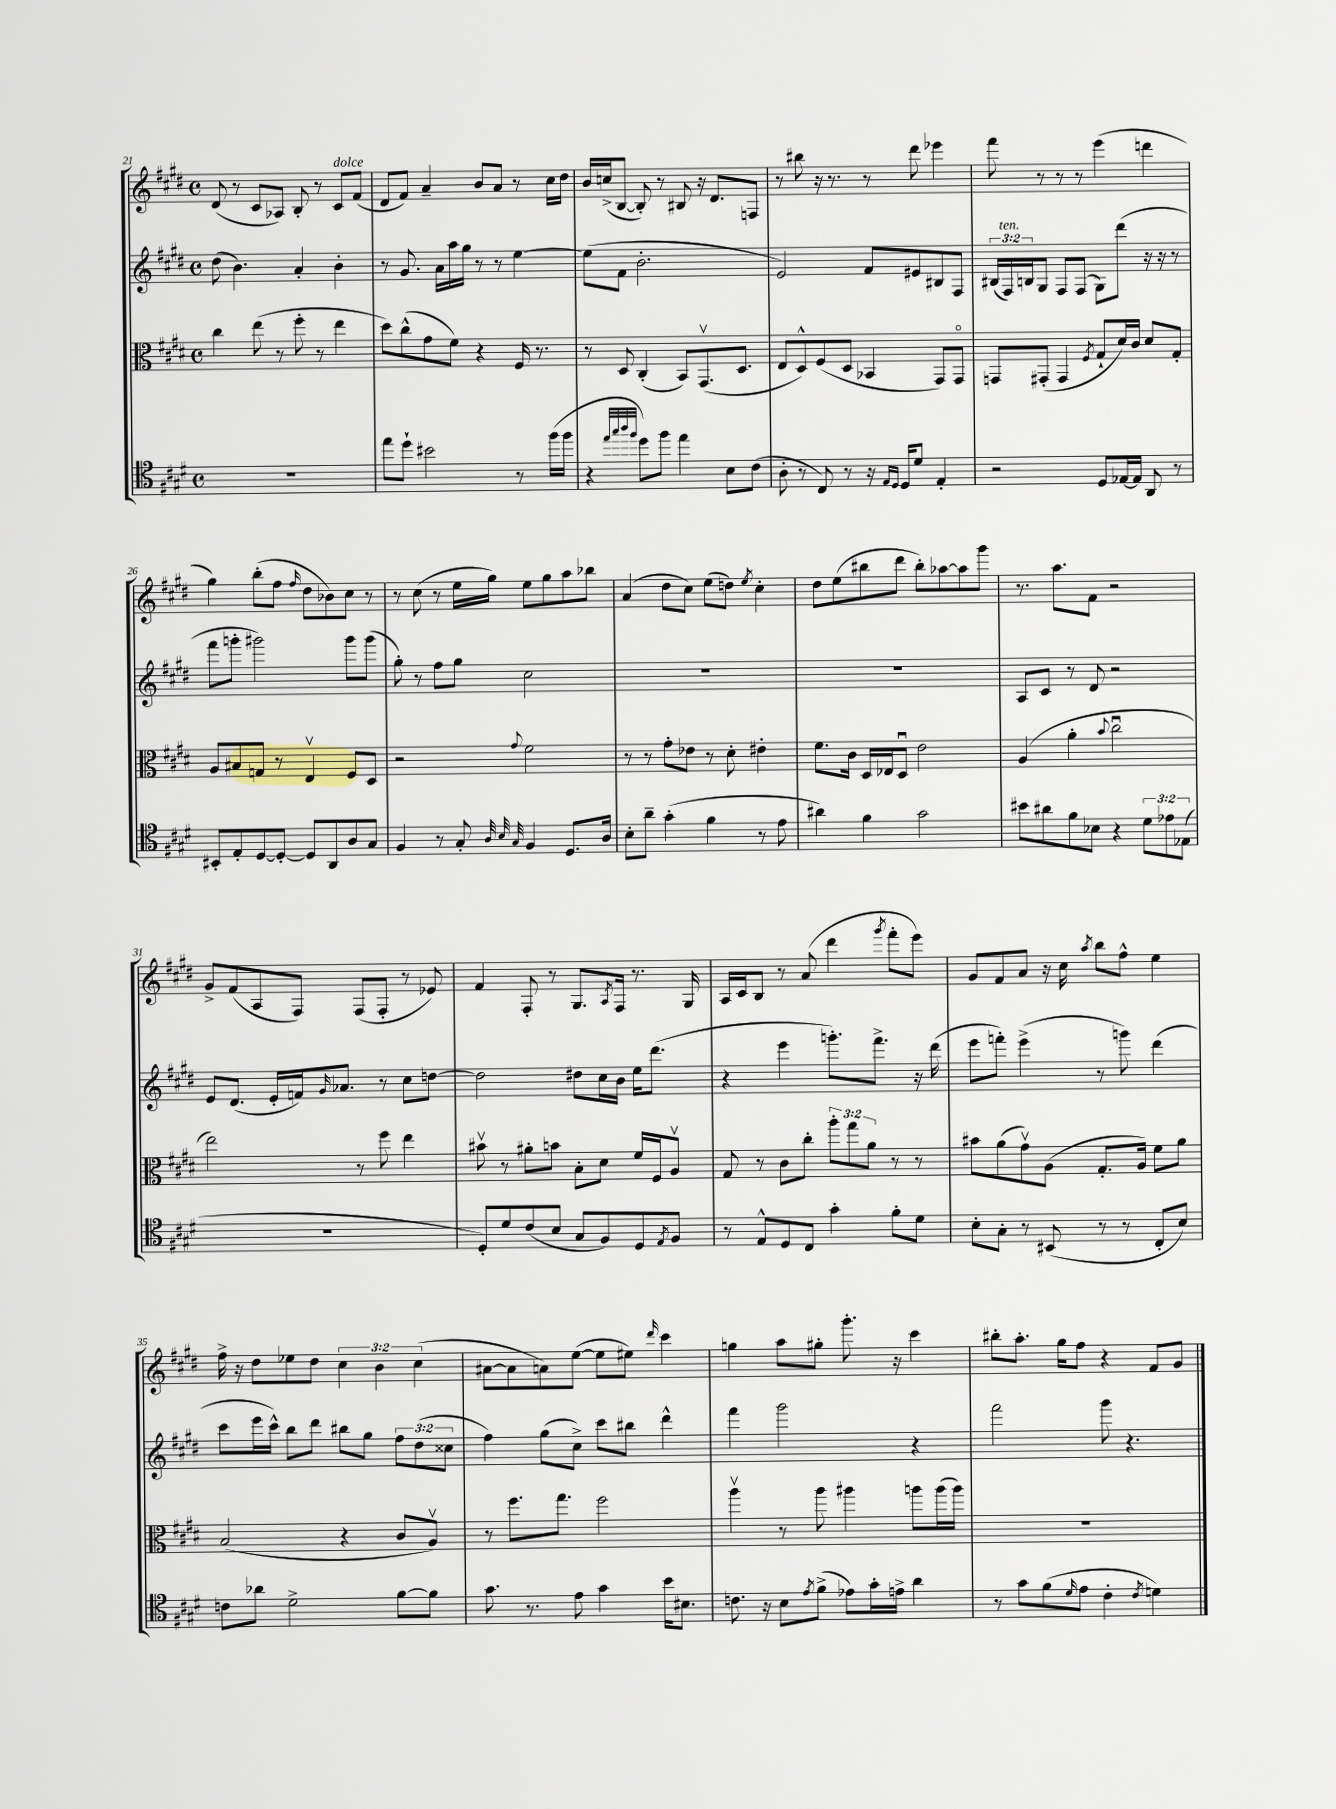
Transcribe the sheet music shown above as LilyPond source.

<<
\new StaffGroup <<
\new Staff = "s0" {
    \clef treble \key e \major \defaultTimeSignature \time 4/4 \override Staff.TupletNumber.text = #tuplet-number::calc-fraction-text
    dis'8( r8 cis'8 aes8) b8-. r8 cis'8^\markup { \italic "dolce" } fis'8( |
    dis'8 fis'8) a'4-- b'8 a'8 r8 cis''16 dis''16 |
    b'16 c''16->( b8~ b8-.) r8 bis8 r16 dis'8. f8 |
    r8 bis''8 r16 r8. r8 dis'''8 ees'''4 |
    fis'''8 r8 r8 r8 e'''4( d'''4 |
    gis''4) b''8-.( fis''8 \grace { fis''16 } dis''8 bes'8) cis''8 r8 |
    r8 cis''8( r8 e''16 gis''16) e''8 gis''8 a''8 bes''8 |
    a'4( dis''8 cis''8) e''8( d''8) \acciaccatura { e''8 } cis''4-. |
    dis''8 e''8( bis''8 dis'''8 bis''8-.) aes''8~ aes''8 gis'''8 |
    r8. a''8. fis'8 r2 |
    gis'8-> fis'8( a8 fis8) fis8( fis8-. r8 ees'8) |
    fis'4 fis8-. r8 gis8. \acciaccatura { a8 } fis16 r8. gis16 |
    a16 cis'16 b8 r8 a'8( dis'''4 \acciaccatura { gis'''8 } fis'''8-. e'''8) |
    gis'8 fis'8 a'8 r16 cis''16 \acciaccatura { a''8 } b''8 fis''8-^ e''4 |
    fis''16-> r16 dis''8 ees''8 dis''8 \tuplet 3/2 { cis''4 b'4 cis''4( } |
    ais'8~ ais'8 a'8) e''8~( e''8 eis''8) \grace { dis'''16 } cis'''4 |
    g''4 a''8 gis''8-. gis'''8.-. r16 cis'''4 |
    bis''8-. a''8.-. gis''16 fis''8 r4 fis'8 gis'8 \bar "|." |
}
\new Staff = "s1" {
    \clef treble \key e \major \defaultTimeSignature \time 4/4 \override Staff.TupletNumber.text = #tuplet-number::calc-fraction-text
    dis''8( b'4.) a'4-. b'4-. |
    r8 gis'8. a'16 a''16 gis''16 r8 r8 e''4~ |
    e''8( fis'8 b'2.-. |
    e'2) fis'8 eis'8 bis8 fis8 |
    \tuplet 3/2 { bis16( fis16^\markup { \italic "ten." }) b16 } gis8 fis8 fis8( gis8) dis'''8( r16 r16 r8 |
    fis'''8 g'''8-. gis'''2) gis'''8 gis'''8( |
    gis''8-.) r8 fis''8 gis''8 cis''2 |
    R1 |
    R1 |
    a8 cis'8 r8 dis'8 r2 |
    e'8 dis'8.( e'16-. f'16) \grace { gis'16 } aes'8. r8 cis''8 d''8~ |
    d''2 dis''8 cis''16 b'16 e''16 dis'''8.( |
    r4 e'''4 g'''8.-.) fis'''8.-> r16 dis'''16( |
    e'''8 f'''8-.) e'''4->( r8 g'''8) dis'''4( |
    cis'''8 e'''16 cis'''16-^) b''8 dis'''8 bis''8 gis''8 \tuplet 3/2 { fis''8 dis''8( cisis''8 } |
    fis''4) gis''8( cis''8->) cis'''8 bis''8 dis'''4-^ |
    fis'''4 gis'''2 r4 |
    fis'''2 gis'''8 r4. \bar "|." |
}
\new Staff = "s2" {
    \clef alto \key e \major \defaultTimeSignature \time 4/4 \override Staff.TupletNumber.text = #tuplet-number::calc-fraction-text
    cis''4 e''8( r8 fis''8-. r8 e''4 |
    dis''8) cis''8-^( gis'8 fis'8) r4 fis16 r8. |
    r8 dis8 cis4-.( b,8) gis,8.\upbow( dis8. |
    e8 dis8-^) fis8( dis8 bes,4 gis,8) gis,8\flageolet |
    g,8 gis,8-.( gis,4 \acciaccatura { fis8 } gis8-! dis'16) cis'16 dis'8 gis8-. |
    a8 bis8 g8 r8 e4\upbow fis8 dis8 |
    r2 \appoggiatura { gis'8 } fis'2 |
    r8 r8 gis'8-. ees'8 r8 dis'8-. eis'4-. |
    fis'8. cis'16 dis16 ees16 dis8\downbow e'2 |
    a4( a'4-. \appoggiatura { b'8 } cis''2\downbow |
    e''2) r8 fis''8 e''4 |
    bis'8\upbow r8 ais'8-. b'8 b8-. dis'8 fis'16 fis16 a8\upbow |
    gis8 r8 cis'8 cis''8-. \tuplet 3/2 { a''8-. gis''8 a'8 } r8 r8 |
    bis'8 a'8( gis'8\upbow) a8( gis8.-. a16) fis'8 a'8 |
    b2( r4 cis'8 a8\upbow) |
    r8 fis''8. gis''8. fis''2 |
    a''4\upbow r8 a''8 ais''4 a''8 a''16( a''16) |
    R1 \bar "|." |
}
\new Staff = "s3" {
    \clef tenor \key e \major \defaultTimeSignature \time 4/4 \override Staff.TupletNumber.text = #tuplet-number::calc-fraction-text
    R1 |
    e''8 dis''8-! bis'2 r8 fis''16( fis''16 |
    r4 \grace { e''32 gis''32 a''32 fis''32 } dis''8) fis''8 e''4 b8 cis'8( |
    a8-. r8 cis8) r8 r16 \grace { e16 dis16 } dis16 dis'8 e4-. |
    r2 dis8 ees16~ ees16 a,8 r8 |
    bis,8-. e8-. dis8~ dis8~-. dis8 a,8 a8 gis8 |
    fis4 r8 gis8-. \grace { a32 b32 gis32 } fis4 dis8. a16 |
    b8-. a'8-- gis'4-.( fis'4 r8 e'8 |
    ais'4) fis'4 gis'2 |
    bis'8 ais'8 fis'8 bes8 r4 \tuplet 3/2 { dis'8 ees'8 ees8( } |
    R1 |
    dis8-.) dis'8 cis'8( b8 gis8 fis8) dis8 \acciaccatura { e8 } fis8 |
    r8 e8-^ dis8 cis8 gis'4-. fis'8-. dis'8 |
    b8-. gis8-. r8 bis,8( r8 r8 cis8-. b8) |
    c'8 aes'8 dis'2-> fis'8~ fis'8 |
    gis'8. r8. e'8 gis'4 b'16 bis8. |
    c'8. r16 b8 \acciaccatura { e'8 } fis'8->( ees'8) gis'16-. e'16-> a'4 |
    r8 gis'8 fis'8( \grace { dis'16 } e'8 cis'4-. \acciaccatura { cis'8 } d'4) \bar "|." |
}
>>
>>
\layout { \context { \Score currentBarNumber = #21 } }
